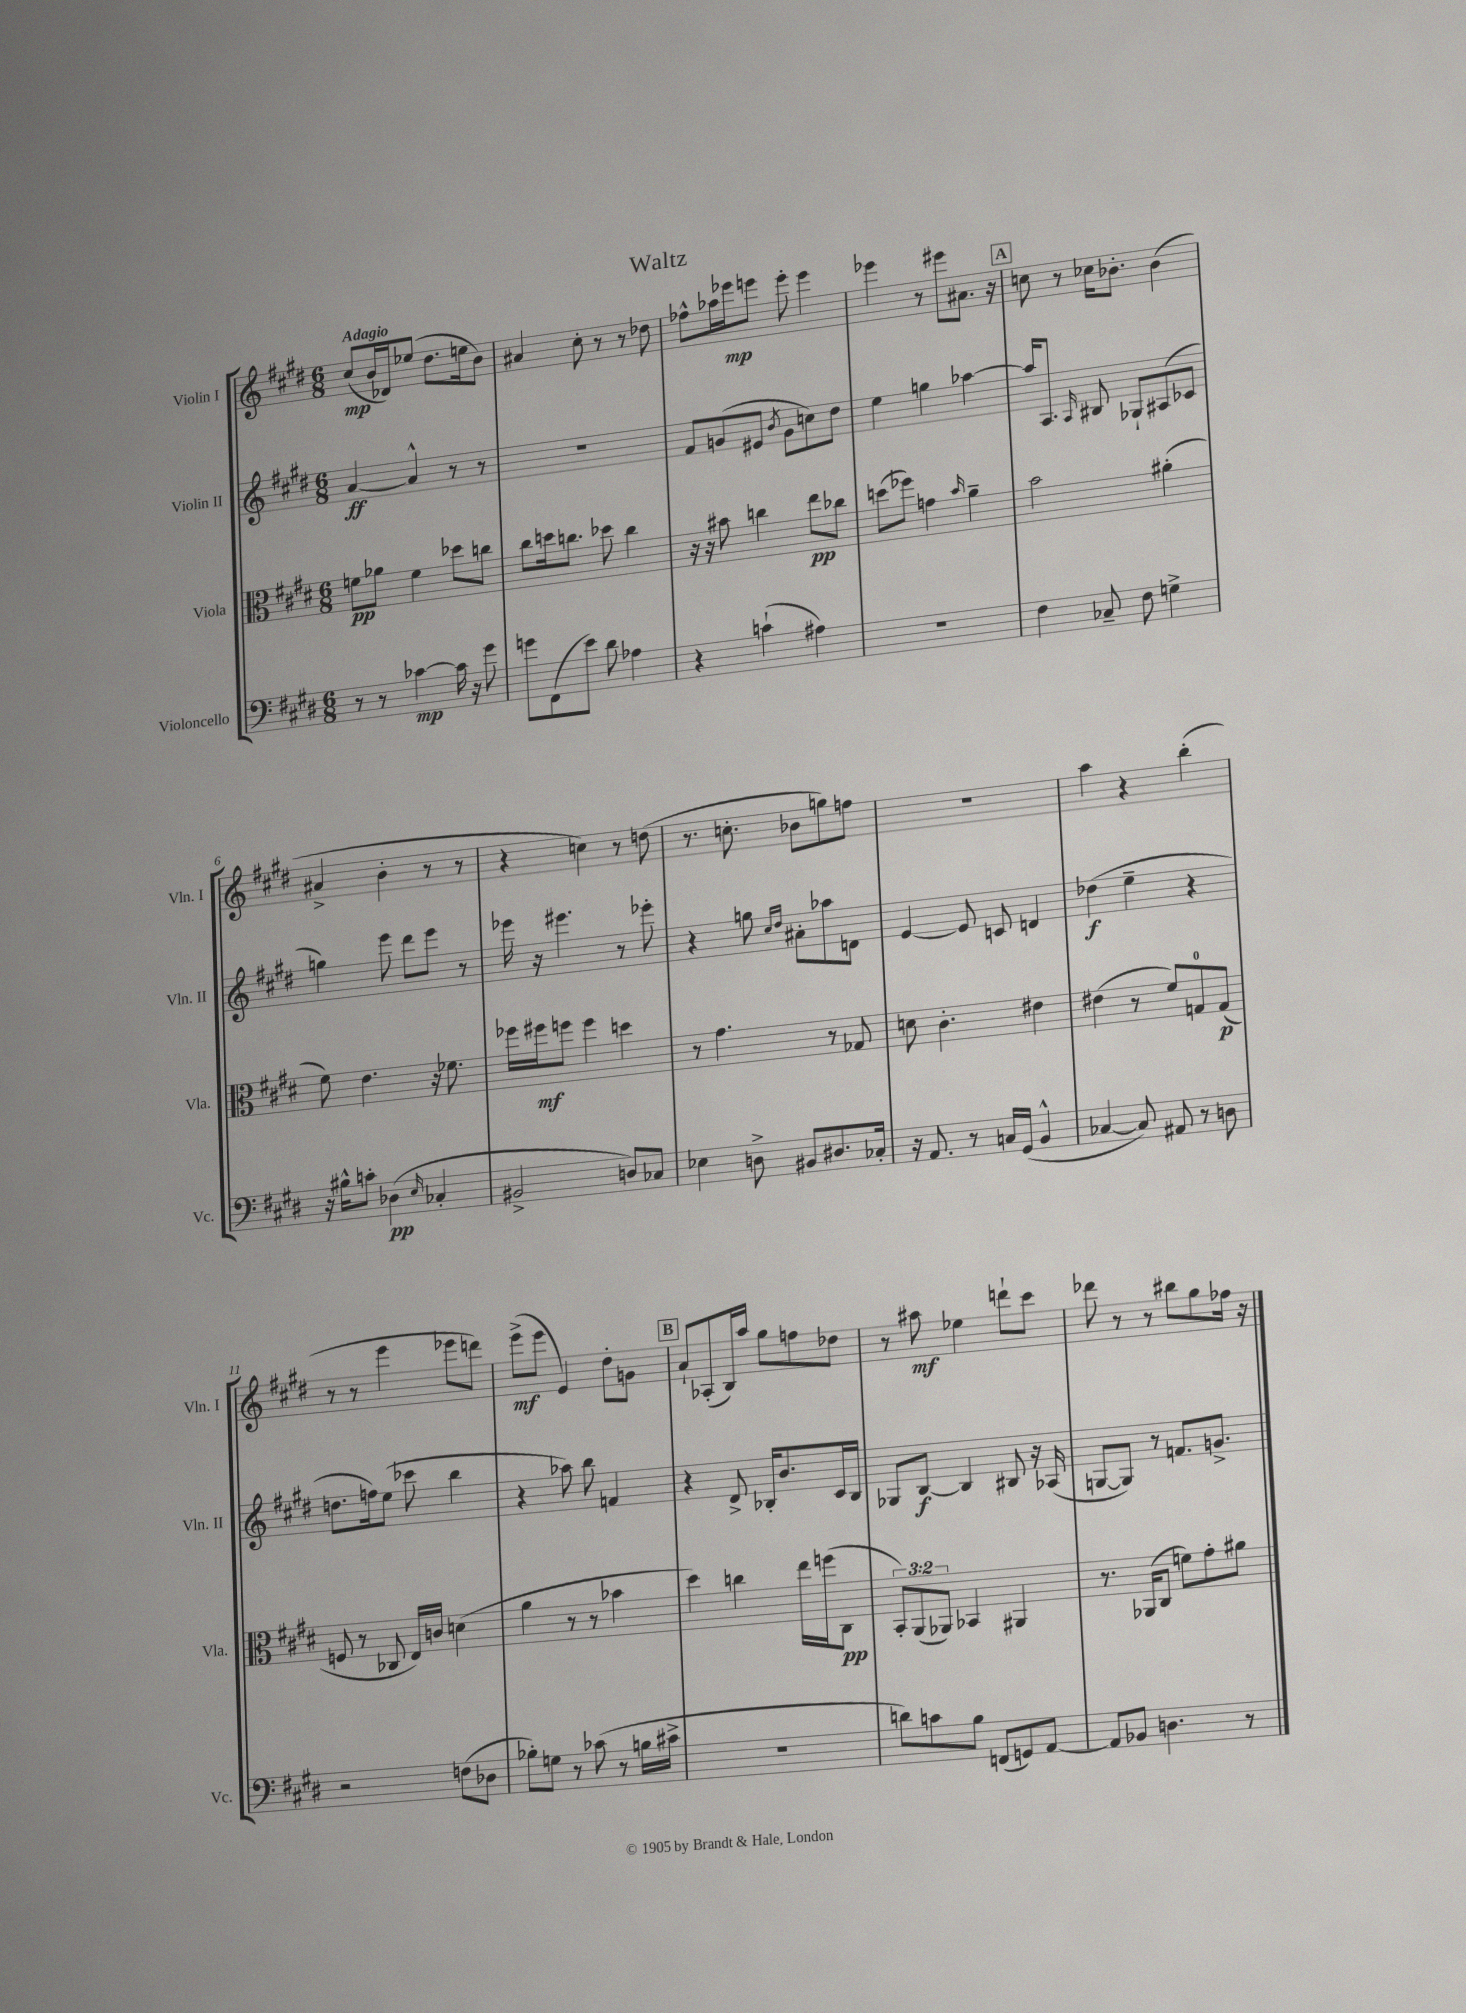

**kern	**dynam	**kern	**dynam	**kern	**dynam	**kern	**dynam
*part4	*part4	*part3	*part3	*part2	*part2	*part1	*part1
*staff4	*staff4	*staff3	*staff3	*staff2	*staff2	*staff1	*staff1
*I"Violoncello	*	*I"Viola	*	*I"Violin II	*	*I"Violin I	*
*I'Vc.	*	*I'Vla.	*	*I'Vln. II	*	*I'Vln. I	*
*clefF4	*	*clefC3	*	*clefG2	*	*clefG2	*
*k[f#c#g#d#]	*	*k[f#c#g#d#]	*	*k[f#c#g#d#]	*	*k[f#c#g#d#]	*
*M6/8	*	*M6/8	*	*M6/8	*	*M6/8	*
=1	=1	=1	=1	=1	=1	=1	=1
!	!	!	!	!	!	!LO:TX:a:B:t=Adagio	!
8r	.	8fn\L	pp	[4a/	ff	(8cc#/L	mp
8r	.	8a-X\J	.	.	.	16b/L	.
.	.	.	.	.	.	16d-X/J)	.
[4c-X\	mp	4f\	.	4a^^/]	.	(8ee-X/J	.
.	.	.	.	.	.	8.dd#\L	.
16c-\]	.	8dd-X\L	.	8r	.	.	.
16r	.	.	.	.	.	16een\k	.
8g#\	.	8ccn\J	.	8r	.	8b\J)	.
=2	=2	=2	=2	=2	=2	=2	=2
8gn\L	.	8cc#\L	.	2.r	.	4a#X/	.
(8FF#\	.	16ddn\k	.	.	.	.	.
.	.	8.ccn\J	.	.	.	.	.
8e\J)	.	.	.	.	.	8cc#'\	.
8d#\	.	8dd-X\	.	.	.	8r	.
4A-X\	.	4cc\	.	.	.	8r	.
.	.	.	.	.	.	8dd-X\	.
=3	=3	=3	=3	=3	=3	=3	=3
4r	.	16r	.	8f#/L	.	8ff-X^^\L	.
.	.	16r	.	.	.	.	.
.	.	8b#X\	.	(8gn/	.	16aa-X\L	.
.	.	.	.	.	.	16eee-X\J	mp
(4cn`\	.	4ccn\	.	8e#X/J	.	8eeen\J	.
.	.	.	.	8qb/	.	.	.
.	.	.	.	8g\L	.	8eee'\	.
4A#X\)	.	8ee\L	pp	8ccn\)	.	4eee\	.
.	.	8cc-X\J	.	8dd#\J	.	.	.
=4	=4	=4	=4	=4	=4	=4	=4
2.r	.	(8ddn\L	.	4ee\	.	4eee-X\	.
.	.	8ff-X\J)	.	.	.	.	.
.	.	4gn\	.	4ggn\	.	8r	.
.	.	.	.	.	.	8eee#X\L	.
.	.	16qqb/	.	.	.	.	.
.	.	4a~\	.	[4aa-X\	.	8.a#X\J	.
.	.	.	.	.	.	16r	.
!!LO:REH:place=s1:t=A
=5	=5	=5	=5	=5	=5	=5	=5
4F#\	.	2b\	.	16aa-/KL]	.	8ccn\	.
.	.	.	.	8.A/J	.	.	.
.	.	.	.	.	.	8r	.
.	.	.	.	16qqA/	.	.	.
8C-X~/	.	.	.	8B#X/	.	16cc-X\KL	.
.	.	.	.	.	.	8.b-X'\J	.
8F#\	.	.	.	8G-X`/L	.	.	.
4Gn^\	.	(4a#X'\	.	(8A#X/	.	(4b-\	.
.	.	.	.	8c-X/J	.	.	.
!!LO:LB:g=z
=6	=6	=6	=6	=6	=6	=6	=6
16r	.	8f#\)	.	4ggn\)	.	4a#X^/	.
16B#X^^\KL	.	.	.	.	.	.	.
8cn'\J	.	4.e\	.	.	.	.	.
(4D-X\	pp	.	.	8eee\	.	4b'\	.
.	.	.	.	8ddd#\L	.	.	.
16qqE/	.	.	.	.	.	.	.
4C-X'/	.	16r	.	8eee\J	.	8r	.
.	.	8.f-X\	.	.	.	.	.
.	.	.	.	8r	.	8r	.
=7	=7	=7	=7	=7	=7	=7	=7
2BB#X^/	.	16ff-X\LL	.	16eee-X\	.	4r	.
.	.	16ff#X\J	mf	16r	.	.	.
.	.	8ffn\J	.	4.eee#X\	.	.	.
.	.	4ff\	.	.	.	4ccn\)	.
8Dn/L)	.	4ddn\	.	8r	.	8r	.
8C-X/J	.	.	.	8eee-X'\	.	(8ddn\	.
=8	=8	=8	=8	=8	=8	=8	=8
4E-X\	.	8r	.	4r	.	8.r	.
.	.	4.g#\	.	.	.	.	.
.	.	.	.	.	.	8.ccn'\	.
8Dn^\	.	.	.	8ggn\	.	.	.
.	.	.	.	16qqcc#/LL	.	.	.
.	.	.	.	16qqdd#/JJ	.	.	.
8BB#X/L	.	.	.	8a#X'\L	.	8b-X\L	.
8.D#X/	.	8r	.	8aa-X\	.	8ggn\)	.
.	.	8G-X/	.	8dn\J	.	8ffn\J	.
16C-X'/Jk	.	.	.	.	.	.	.
=9	=9	=9	=9	=9	=9	=9	=9
16r	.	8dn\	.	[4e/	.	2.r	.
8.AA/	.	.	.	.	.	.	.
.	.	4.c#'\	.	.	.	.	.
8r	.	.	.	8e/]	.	.	.
16Cn/LL	.	.	.	8cn/	.	.	.
(16GG#/JJ	.	.	.	.	.	.	.
4BB^^/	.	4e#X\	.	4dn/	.	.	.
=10	=10	=10	=10	=10	=10	=10	=10
[4C-X/	.	(4e#X\	.	(4dd-X\	f	4aa\	.
8C-/])	.	8r	.	4ee~\	.	4r	.
8AA#X/	.	8f#/L)	.	.	.	.	.
8r	.	8Gn/	.	4r	.	(4bb'\	.
8Dn\	.	(8G/J	p	.	.	.	.
!!LO:LB:g=z
=11	=11	=11	=11	=11	=11	=11	=11
2r	.	8Fn/	.	8.ddn\L	.	8r	.
.	.	8r	.	.	.	8r	.
.	.	.	.	16ffn\k)	.	.	.
.	.	8C-X/	.	(8ee\J	.	4eee\	.
.	.	16E/LL)	.	8ccc-X\	.	.	.
.	.	16cn/JJ	.	.	.	.	.
(8Fn\L	.	(4dn\	.	4bb\	.	8eee-X\L	.
8D-X\J	.	.	.	.	.	8dddn\J)	.
=12	=12	=12	=12	=12	=12	=12	=12
8B-X'\L)	.	4a\	.	4r	.	(8eee^\L	mf
8Gn\J	.	.	.	.	.	8eee\J	.
8r	.	8r	.	8aa-X\)	.	4e/)	.
(8c-X\	.	8r	.	8bb\	.	.	.
8r	.	4b-X\	.	4fn/	.	8dd#'\L	.
16Bn\LL	.	.	.	.	.	8gn\J	.
16c#X^\JJ	.	.	.	.	.	.	.
!!LO:REH:place=s1:t=B
=13	=13	=13	=13	=13	=13	=13	=13
2.r	.	4dd#\)	.	4r	.	8a`/L	.
.	.	.	.	.	.	(8A-X'/	.
.	.	4ccn\	.	8d#^/	.	16B/L)	.
.	.	.	.	.	.	16aa/JJ	.
.	.	.	.	16B-X'/KL	.	8gg#\L	.
.	.	.	.	8.b/	.	.	.
.	.	16ee\LL	.	.	.	8ffn\	.
.	.	(16ffn\J	.	.	.	.	.
.	.	8C#\J	pp	16c#/L	.	8dd-X\J	.
.	.	.	.	16B-/JJ	.	.	.
=14	=14	=14	=14	=14	=14	=14	=14
8dn\L)	.	12BB'/L)	.	8G-X/L	.	8r	.
.	.	(12AA/	.	.	.	.	.
8cn\	.	.	.	[8B/J	f	8aa#X\	mf
.	.	12AA-X/J)	.	.	.	.	.
8B\J	.	4BB-X/	.	4B/]	.	4ee-X\	.
(8FFn/L	.	.	.	.	.	.	.
8GGn/)	.	4AA#X/	.	8B#X/	.	8dddn`\L	.
[8AA/J	.	.	.	16r	.	8ccc#\J	.
.	.	.	.	(16A-X/	.	.	.
=15	=15	=15	=15	=15	=15	=15	=15
8AA/L]	.	8.r	.	[8Gn/L	.	8ddd-X\	.
8BB-X/J	.	.	.	8G/J])	.	8r	.
.	.	(16AA-X/KL	.	.	.	.	.
4.Dn\	.	8C#/J	.	8r	.	8r	.
.	.	8fn\L)	.	8.fn/L	.	8bb#X\L	.
.	.	8g#'\	.	.	.	8gg#\	.
.	.	.	.	8.gn^/J	.	.	.
8r	.	8a#X\J	.	.	.	16ff-X\Jk	.
.	.	.	.	.	.	16r	.
==	==	==	==	==	==	==	==
*-	*-	*-	*-	*-	*-	*-	*-
